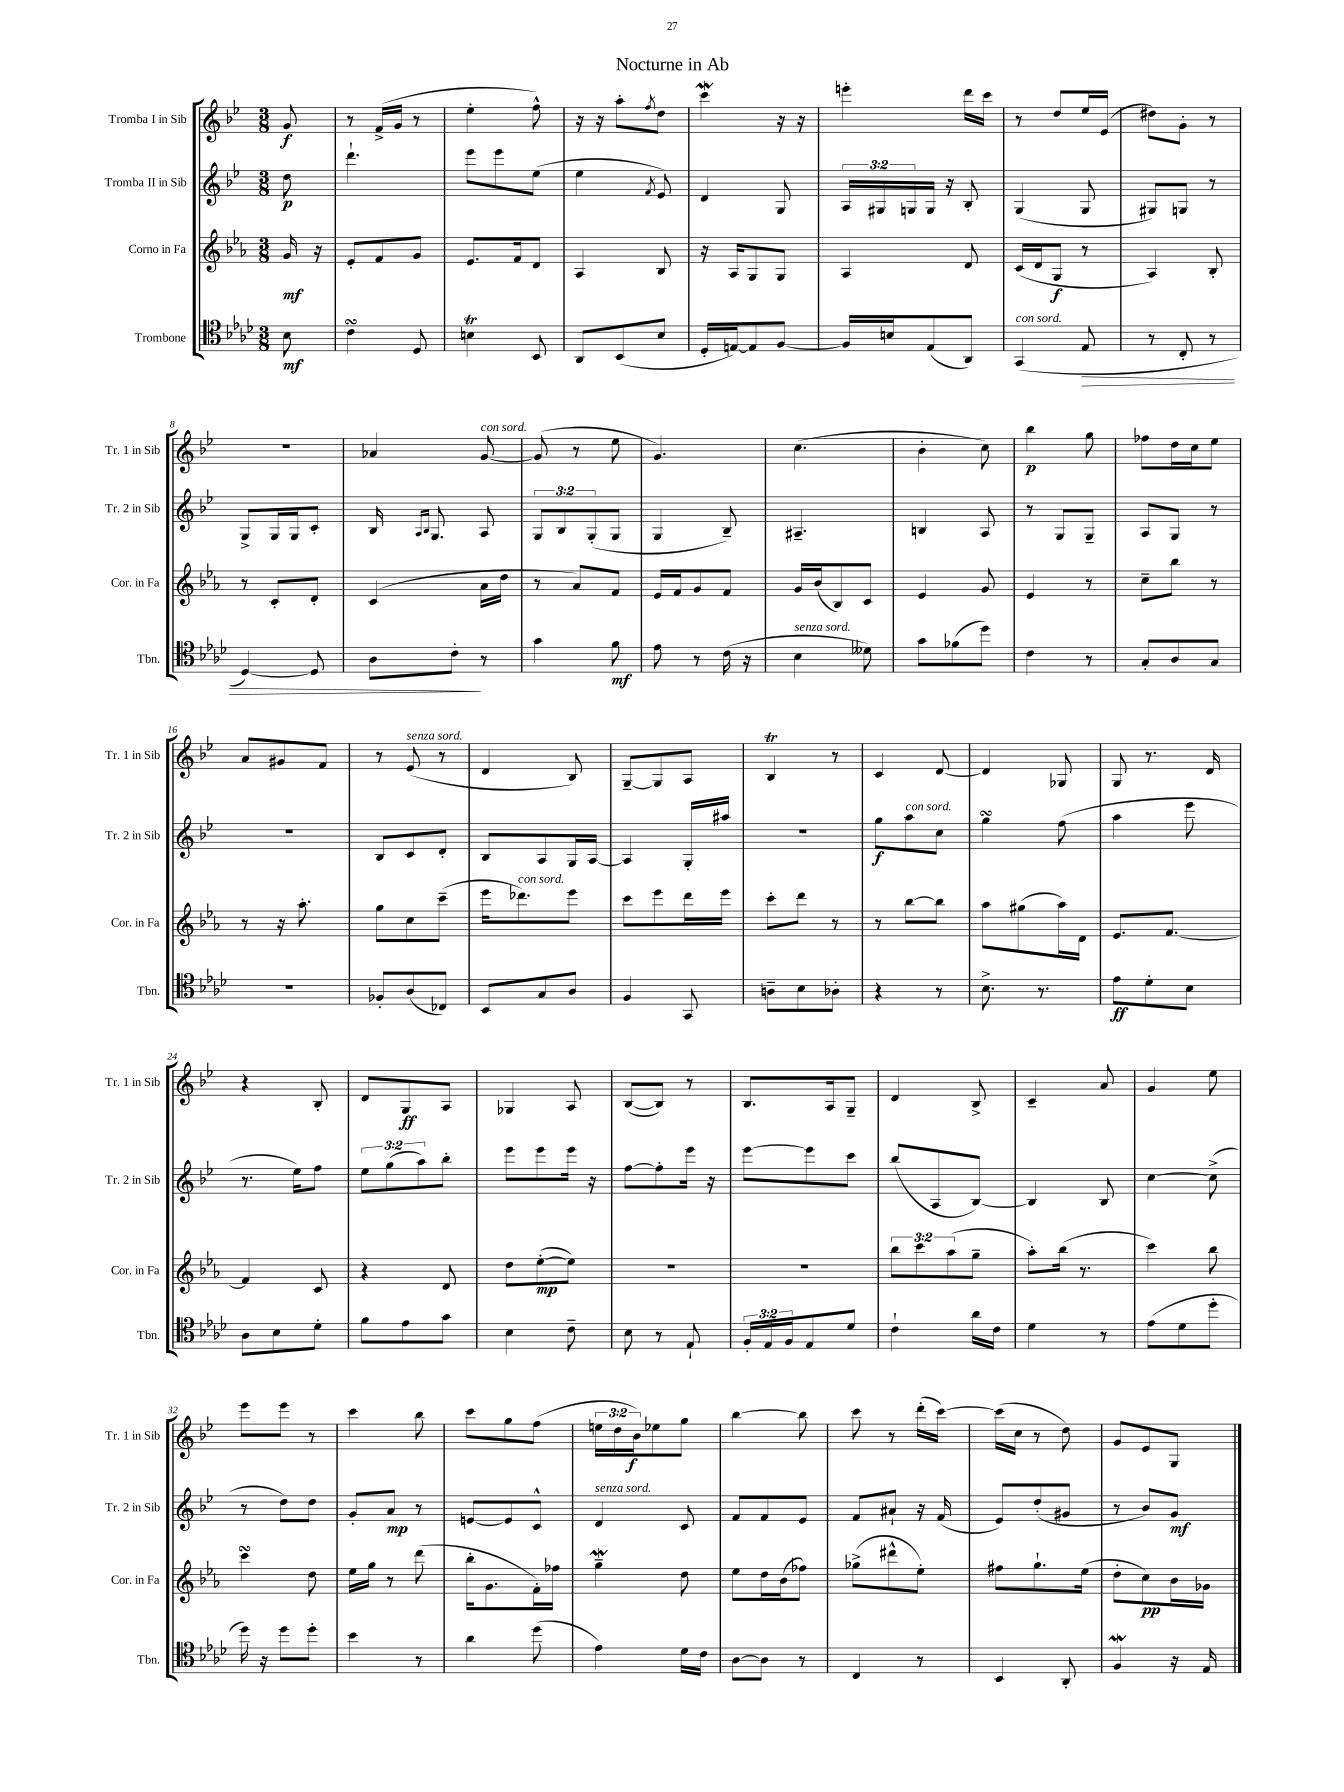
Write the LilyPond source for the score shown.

\header { title = "Nocturne in Ab" }
<<
\new StaffGroup <<
\new Staff = "s0" \with { instrumentName = "Tromba I in Sib" shortInstrumentName = "Tr. 1 in Sib" } {
    \clef treble \key bes \major \numericTimeSignature \time 3/8 \override Staff.TupletNumber.text = #tuplet-number::calc-fraction-text \partial 8
    g'8\f |
    r8 f'16->( g'16 r8 |
    ees''4-. f''8-^) |
    r16 r16 a''8-. \acciaccatura { f''8 } d''8 |
    c'''4\mordent r16 r16 |
    e'''4-. d'''16 c'''16 |
    r8 d''8 ees''16 ees'16( |
    dis''8) g'8-. r8 |
    r4. |
    aes'4 g'8~^\markup { \italic "con sord." } |
    g'8( r8 ees''8 |
    g'4.) |
    c''4.( |
    bes'4-. c''8) |
    bes''4\p g''8 |
    fes''8 d''16 c''16 ees''8 |
    a'8 gis'8 f'8 |
    r8 ees'8^\markup { \italic "senza sord." }( r8 |
    d'4 bes8) |
    g8~-- g8 a8 |
    bes4\trill r8 |
    c'4 d'8~ |
    d'4 ges8 |
    g8 r8. d'16 |
    r4 bes8-. |
    d'8 g8\ff a8 |
    ges4 a8 |
    bes8~( bes8) r8 |
    bes8. a16 g8-- |
    d'4 bes8-> |
    c'4-- a'8 |
    g'4 ees''8 |
    ees'''8 ees'''8 r8 |
    c'''4 bes''8 |
    c'''8 g''8 f''8( |
    \tuplet 3/2 { e''16 d''16 bes'16\f) } ees''8 g''8 |
    bes''4~ bes''8 |
    c'''8 r8 d'''16-.( c'''16~) |
    c'''16( c''16 r8 d''8) |
    g'8 ees'8 g8 \bar "|." |
}
\new Staff = "s1" \with { instrumentName = "Tromba II in Sib" shortInstrumentName = "Tr. 2 in Sib" } {
    \clef treble \key bes \major \numericTimeSignature \time 3/8 \override Staff.TupletNumber.text = #tuplet-number::calc-fraction-text \partial 8
    d''8\p |
    d'''4.-! |
    ees'''8 ees'''8 ees''8( |
    ees''4 \acciaccatura { f'8 } ees'8) |
    d'4 g8 |
    \tuplet 3/2 { a16 gis16 g16 } g16 r16 bes8-. |
    g4( g8 |
    gis8) g8 r8 |
    g8-> g16 g16 c'8-. |
    bes16 \grace { a16 bes16 } g8. a8 |
    \tuplet 3/2 { g8 bes8 g8-.( } g8 |
    g4 bes8--) |
    ais4.-- |
    b4 a8 |
    r8 g8 g8-- |
    a8 g8 r8 |
    R4. |
    bes8 c'8 d'8-. |
    bes8 a8 g16 a16~ |
    a4 g16-. ais''16 |
    R4. |
    g''8\f a''8^\markup { \italic "con sord." } c''8 |
    g''4\turn f''8( |
    a''4 ees'''8 |
    r8. ees''16) f''8 |
    \tuplet 3/2 { ees''8 g''8( a''8) } bes''8-. |
    ees'''8 ees'''8 ees'''16 r16 |
    f''8~ f''8-. ees'''16 r16 |
    ees'''8~ ees'''8 c'''8 |
    bes''8( a8 bes8~) |
    bes4 bes8 |
    c''4~ c''8->( |
    r8 d''8) d''8 |
    g'8-. a'8\mp r8 |
    e'8~ e'8 c'8-^ |
    d'4^\markup { \italic "senza sord." } c'8 |
    f'8 f'8 ees'8 |
    f'8 ais'8-! r16 f'16( |
    ees'8) d''8-.( gis'8 |
    r8 bes'8) g'8\mf \bar "|." |
}
\new Staff = "s2" \with { instrumentName = "Corno in Fa" shortInstrumentName = "Cor. in Fa" } {
    \clef treble \key ees \major \numericTimeSignature \time 3/8 \override Staff.TupletNumber.text = #tuplet-number::calc-fraction-text \partial 8
    g'16\mf r16 |
    ees'8-. f'8 g'8 |
    ees'8. f'16 d'8 |
    aes4 bes8 |
    r16 aes16 g8 g8 |
    aes4 d'8 |
    c'16( d'16 g8\f r8 |
    aes4) bes8-. |
    r8 c'8-. d'8-. |
    c'4( aes'16 d''16 |
    r8 aes'8) f'8 |
    ees'16 f'16 g'8 f'8 |
    g'16 bes'16( bes8) c'8 |
    ees'4 g'8 |
    ees'4 r8 |
    c''8-- bes''8 r8 |
    r8 r16 aes''8.-. |
    g''8 c''8 c'''8--( |
    ees'''16 des'''8.^\markup { \italic "con sord." }) ees'''8 |
    c'''8 ees'''8 d'''16 ees'''16 |
    c'''8-. d'''8 r8 |
    r8 bes''8~ bes''8 |
    aes''8 gis''8( aes''16) d'16 |
    ees'8. f'8.~ |
    f'4 c'8 |
    r4 d'8 |
    d''8 ees''8~-.\mp( ees''8) |
    R4. |
    R4. |
    \tuplet 3/2 { bes''8 c'''8 aes''8( } g''8-- |
    aes''8-.) bes''16( r8. |
    c'''4) bes''8 |
    c'''4\turn d''8 |
    ees''16 g''16 r8 d'''8( |
    bes''16-. g'8. f'16-.) fes''16 |
    g''4--\mordent d''8 |
    ees''8 d''16 bes'16( fes''8) |
    ges''8->( dis'''8-^ ees''8-.) |
    fis''8 g''8.-! ees''16( |
    d''8-. c''8\pp) bes'16 ges'16 \bar "|." |
}
\new Staff = "s3" \with { instrumentName = "Trombone" shortInstrumentName = "Tbn." } {
    \clef tenor \key aes \major \numericTimeSignature \time 3/8 \override Staff.TupletNumber.text = #tuplet-number::calc-fraction-text \partial 8
    bes8\mf |
    c'4\turn des8 |
    b4\trill bes,8 |
    aes,8 bes,8( bes8 |
    des16-. e16~) e8 f8~ |
    f16 b16 ees8( aes,8) |
    g,4^\markup { \italic "con sord." }( ees8\> |
    r8 c8-. r8 |
    des4~) des8 |
    aes8 c'8-.\! r8 |
    g'4 f'8\mf |
    ees'8 r8 c'16( r16 |
    bes4^\markup { \italic "senza sord." } deses'8) |
    g'8 fes'8( des''8) |
    c'4 r8 |
    g8-. aes8 g8 |
    R4. |
    fes8-. aes8( ces8) |
    bes,8 g8 aes8 |
    f4 g,8 |
    a8-- bes8 aes8-. |
    r4 r8 |
    bes8.-> r8. |
    ees'8\ff des'8-. bes8 |
    aes8 bes8 des'8-. |
    f'8 ees'8 g'8 |
    bes4 c'8-- |
    bes8 r8 ees8-! |
    \tuplet 3/2 { f16-. ees16 f16 } ees8 des'8 |
    c'4-! aes'16 c'16 |
    des'4 r8 |
    ees'8( des'8 des''8-. |
    des''16) r16 des''8 des''8-. |
    bes'4 r8 |
    aes'4 des''8( |
    ees'4) des'16 c'16 |
    aes8~ aes8 r8 |
    c4 r8 |
    bes,4 aes,8-. |
    f4\mordent r16 ees16 \bar "|." |
}
>>
>>
